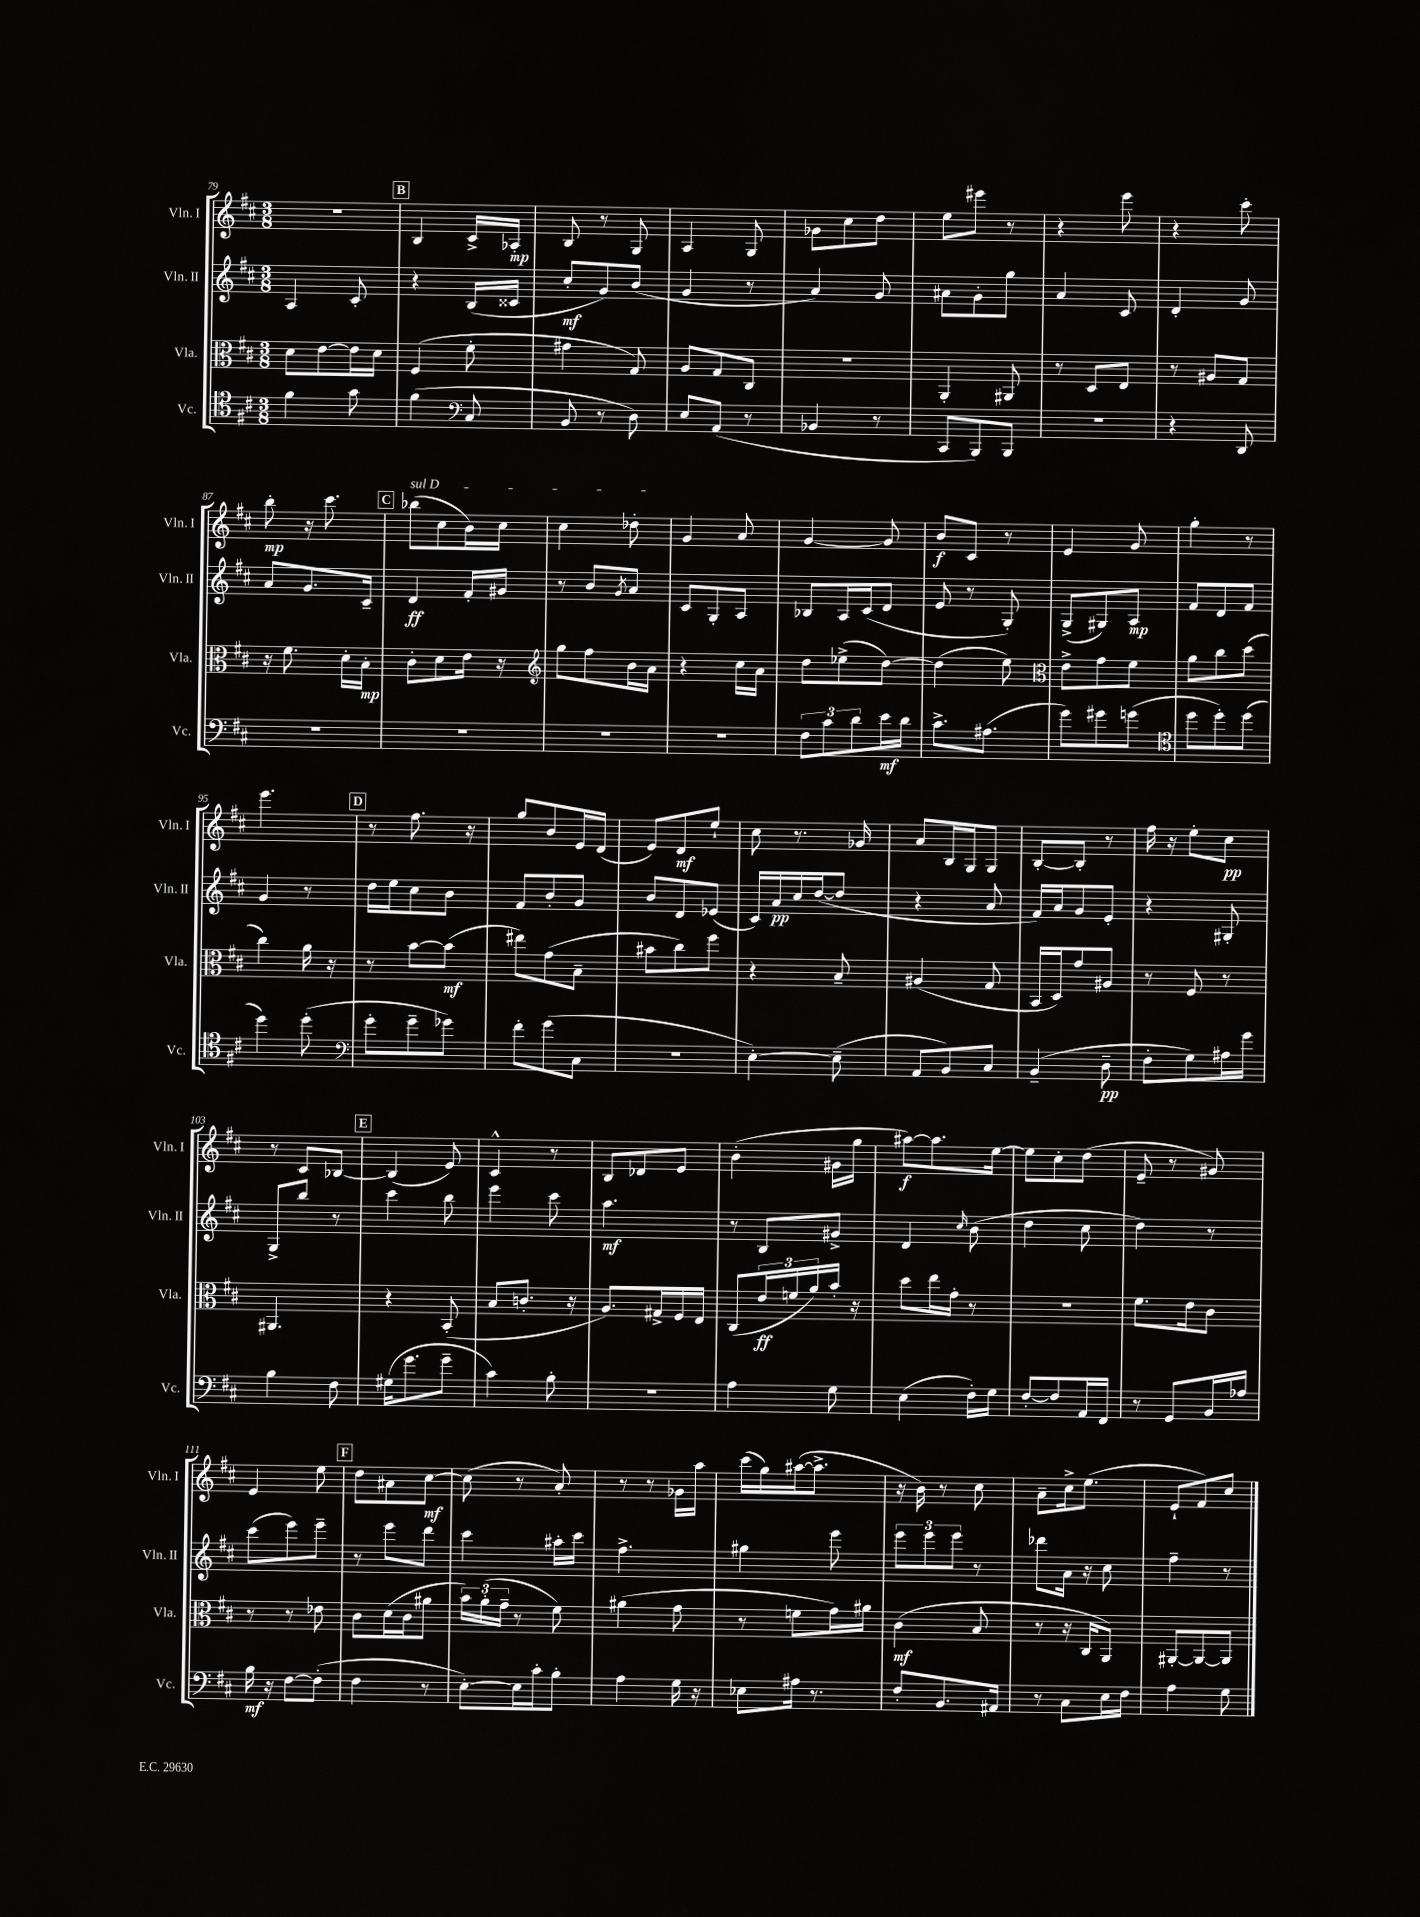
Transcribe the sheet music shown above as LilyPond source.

<<
\new StaffGroup <<
\new Staff = "s0" \with { instrumentName = "Vln. I" shortInstrumentName = "Vln. I" } {
    \clef treble \key d \major \numericTimeSignature \time 3/8
    r4. |
    \mark \markup { \box "B" } b4 cis'16-> aes16-.\mp |
    b8 r8 g8 |
    a4 g8 |
    ges'8 cis''8 d''8 |
    e''8 eis'''8 r8 |
    r4 e'''8 |
    r4 cis'''8-. |
    b''8-.\mp r16 cis'''8. |
    \mark \markup { \box "C" } \once \override TextSpanner.bound-details.left.text = \markup { \italic "sul D" } bes''8\startTextSpan( cis''8 b'16) cis''16 |
    cis''4 des''8-.\stopTextSpan |
    g'4 a'8 |
    g'4~ g'8 |
    b'8\f cis'8 r8 |
    e'4 g'8 |
    g''4-. r8 |
    e'''4. |
    \mark \markup { \box "D" } r8 fis''8. r16 |
    g''8 b'8 e'16 d'16( |
    e'8) d'8\mf e''8-! |
    cis''8 r8. ges'16 |
    a'8 b16 g16 g8 |
    b8~-. b8-. r8 |
    fis''16 r16 e''8-. cis''8\pp |
    r8 cis'8 bes8~ |
    \mark \markup { \box "E" } bes4( e'8) |
    cis'4-^ r8 |
    b8 des'8 e'8 |
    b'4-.( gis'16 g''16 |
    ais''8~\f) ais''8. e''16~ |
    e''8 cis''8-. d''8( |
    e'8-- r8 gis'8) |
    e'4 e''8 |
    \mark \markup { \box "F" } d''8 ais'8 cis''8~\mf |
    cis''8( r8 a'8-.) |
    r8 r8 ges'16 a''16 |
    cis'''16( g''16) ais''16~( ais''8.-> |
    r16 b'16) r8 cis''8 |
    a'8-- cis''16-> e''8.( |
    e'8-! fis'8) cis''8 \bar "|." |
}
\new Staff = "s1" \with { instrumentName = "Vln. II" shortInstrumentName = "Vln. II" } {
    \clef treble \key d \major \numericTimeSignature \time 3/8
    a4 cis'8-. |
    \mark \markup { \box "B" } r4 b16( cisis'16 |
    cis''8-.\mf g'8) b'8( |
    g'4 r8 |
    a'4) g'8 |
    ais'8 g'8-. g''8 |
    a'4 cis'8 |
    d'4-. g'8 |
    a'8 g'8. cis'16-- |
    \mark \markup { \box "C" } d'4\ff fis'16-. gis'16 |
    r8 b'8 \acciaccatura { g'8 } a'8 |
    cis'8 g8-. a8 |
    bes8 a16 cis'16( d'8 |
    e'8 r8 g8-.) |
    g8->( gis8) a8\mp |
    fis'8 d'8 fis'8 |
    g'4 r8 |
    \mark \markup { \box "D" } d''16 e''16 cis''8 b'8 |
    fis'8 b'8-. g'8 |
    b'8 d'8 ees'8( |
    cis'16) a'16\pp cis''16 d''16~( d''8 |
    r4 a'8 |
    fis'16) a'16 g'8 e'8-. |
    r4 gis8-. |
    g8-> b''8 r8 |
    \mark \markup { \box "E" } cis'''4 b''8 |
    e'''4 cis'''8 |
    a''4.\mf |
    r8 b8 gis'8-> |
    d'4 \grace { cis''16 } b'8( |
    d''4 cis''8 |
    d''4) r8 |
    cis'''8( e'''8) e'''8-- |
    \mark \markup { \box "F" } r8 e'''8 d'''8 |
    cis'''4 ais''16-. cis'''16 |
    fis''4.-> |
    gis''4 e'''8 |
    \tuplet 3/2 { e'''8 e'''8 e'''8 } r8 |
    des'''8 a'16 r16 cis''8 |
    fis''4-- r8 \bar "|." |
}
\new Staff = "s2" \with { instrumentName = "Vla." shortInstrumentName = "Vla." } {
    \clef alto \key d \major \numericTimeSignature \time 3/8
    d'8 e'8~ e'16 d'16 |
    \mark \markup { \box "B" } fis4( fis'8-. |
    gis'4 g8) |
    a8 g8 cis8 |
    R4. |
    a,4-. ais,8 |
    r8 d8 e8 |
    r8 ais8 g8 |
    r16 fis'8. d'16-. b16-.\mp |
    \mark \markup { \box "C" } cis'8-. d'8 e'16 r16 |
    \clef treble g''8 fis''8 b'16 a'16 |
    r4 cis''16 a'16 |
    d''8 ees''8->( d''8~) |
    d''4( e''8) |
    \clef alto e'8-> g'8 fis'8 |
    a'8 cis''8 d''8( |
    cis''4) a'16 r16 |
    \mark \markup { \box "D" } r8 b'8~ b'8\mf( |
    eis''8) g'8( b8-- |
    bis'8 cis''8) fis''8 |
    r4 b8-- |
    ais4( g8 |
    b,16 d16) g'8 ais8 |
    r8 fis8 r8 |
    ais,4. |
    \mark \markup { \box "E" } r4 b,8-.( |
    b8 c'8.-. r16 |
    a8.) gis16-> fis16 e16 |
    cis8( \tuplet 3/2 { e'16\ff f'16 a'16) } b'16-. r16 |
    d''8 e''16 g'16-. r8 |
    R4. |
    fis'8. e'16 cis'8 |
    r8 r8 ees'8 |
    \mark \markup { \box "F" } cis'8 d'16( cis'16 ais'8 |
    \tuplet 3/2 { b'16) a'16-.( g'16-- } r8 fis'8) |
    ais'4( g'8 |
    r8 f'8 g'16) ais'16 |
    cis'4\mf( b8 |
    r8 r16 cis16 a,8) |
    ais,8~-. ais,8~ ais,8 \bar "|." |
}
\new Staff = "s3" \with { instrumentName = "Vc." shortInstrumentName = "Vc." } {
    \clef tenor \key d \major \numericTimeSignature \time 3/8
    fis'4 g'8 |
    \mark \markup { \box "B" } fis'4( \clef bass cis8 |
    b,8 r8 d8) |
    e8 a,8( r8 |
    bes,4 r8 |
    cis,8 b,,8) b,,8 |
    R4. |
    r4 d,8 |
    R4. |
    \mark \markup { \box "C" } R4. |
    R4. |
    R4. |
    \tuplet 3/2 { fis8 cis'8 d'8 } e'16\mf d'16 |
    cis'8.-> ais8.( |
    g'8) gis'8 g'8( |
    \clef tenor d''8 d''8-.) d''8( |
    d''4) d''8-.( |
    \mark \markup { \box "D" } \clef bass g'8-. g'8-- ges'8) |
    fis'8-. g'8( cis8 |
    R4. |
    e4~-.) e8--( |
    a,8 b,8) cis8 |
    b,4--( d8--\pp |
    fis8-. g8) ais16 g'16 |
    b4 fis8 |
    \mark \markup { \box "E" } gis16( g'8. g'8-- |
    cis'4) b8-. |
    R4. |
    a4 g8 |
    e4( fis16-.) g16 |
    fis8~-. fis8 a,16 fis,16 |
    r8 g,8 b,16 aes16 |
    b16\mf r16 fis8~ fis8-.( |
    \mark \markup { \box "F" } fis4 r8 |
    e8~-.) e16 cis'16-. b8-. |
    a4 g16 r16 |
    ees8 ais16 r8. |
    fis8-. b,8. ais,16 |
    r8 cis8 e16 fis16 |
    a4 g8 \bar "|." |
}
>>
>>
\layout { \context { \Score currentBarNumber = #79 } }
